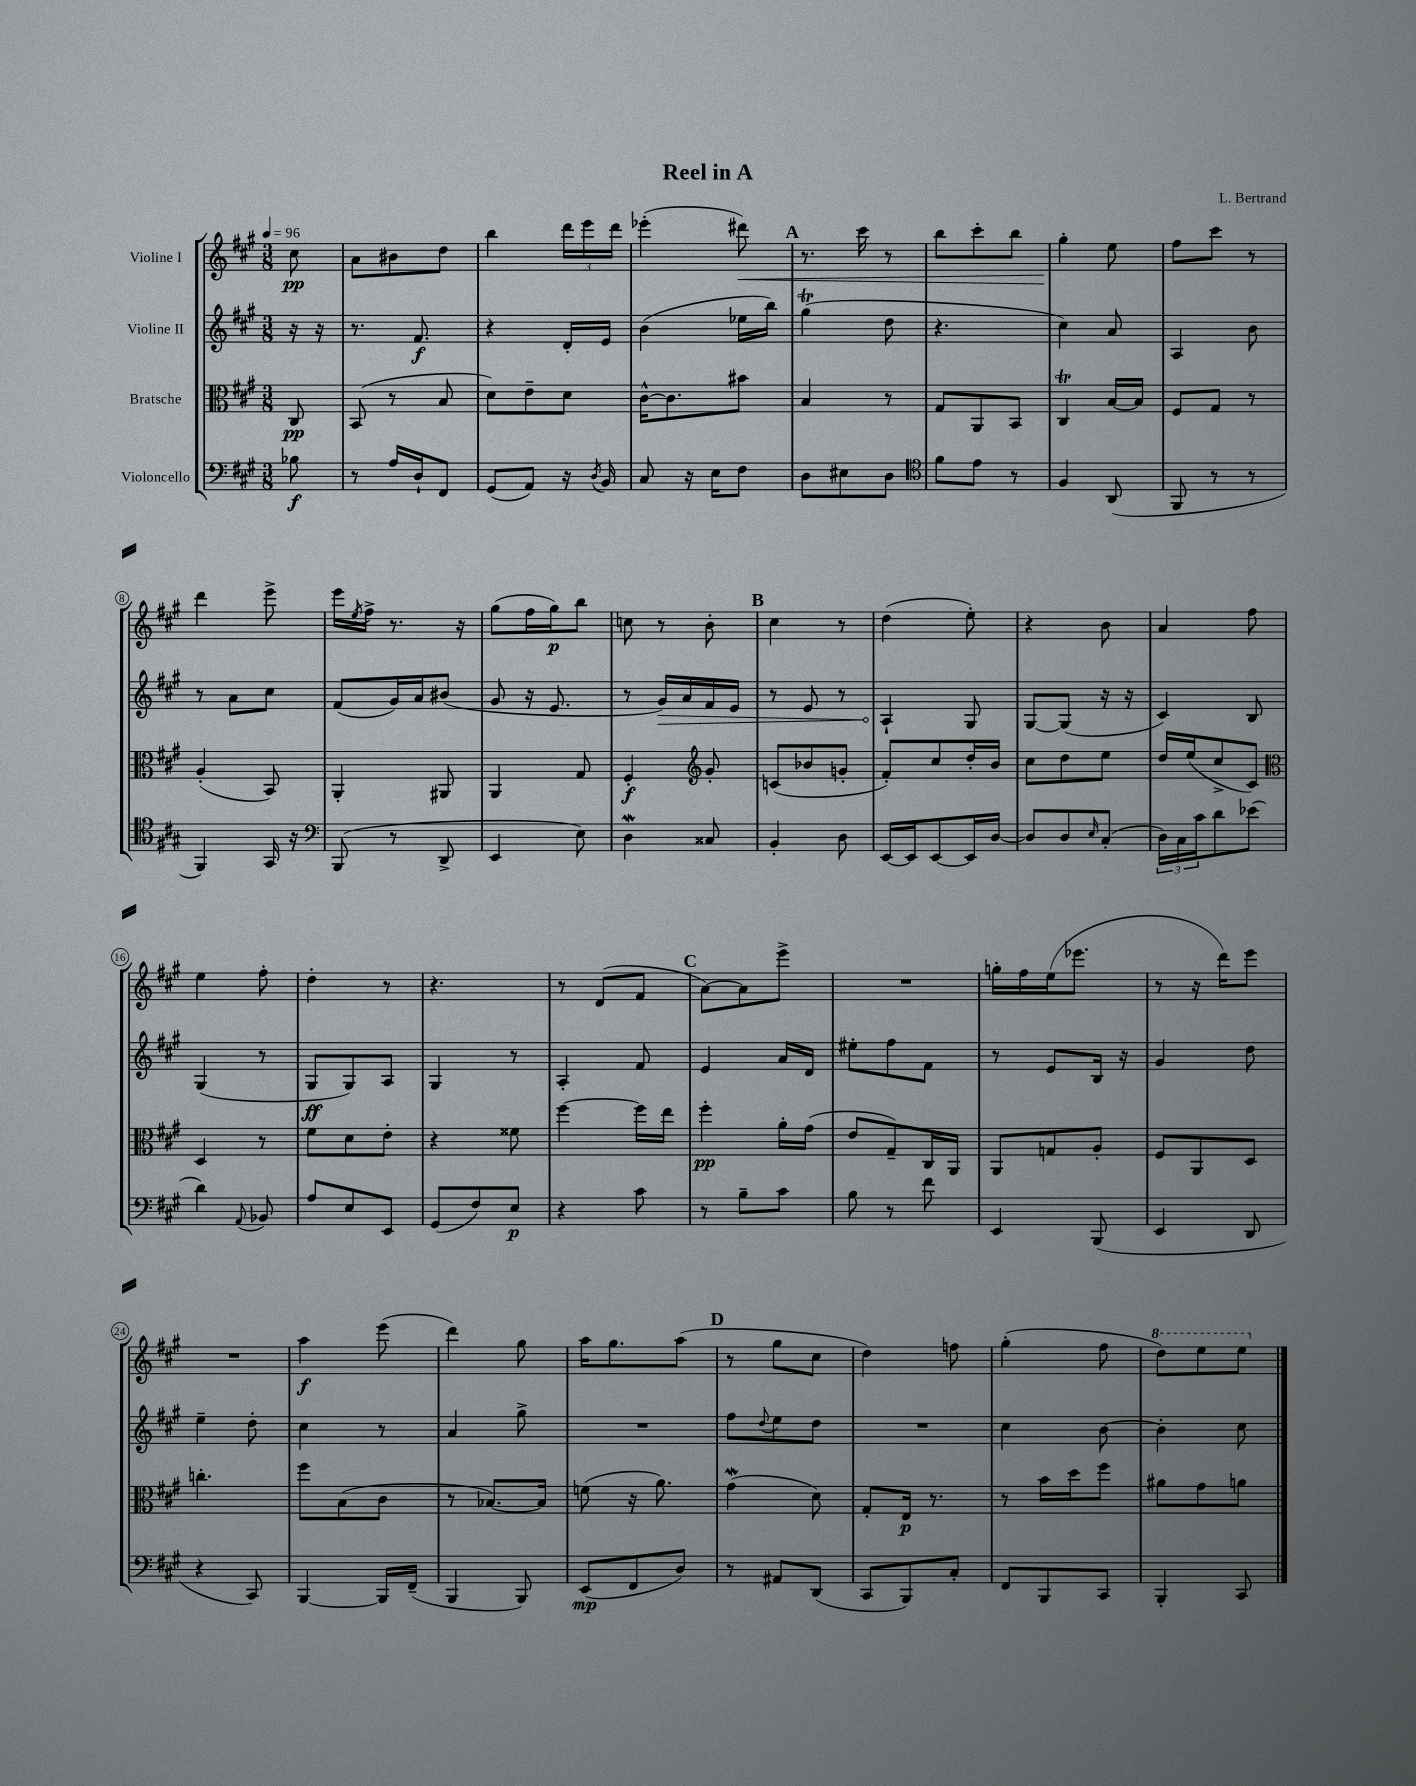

**kern	**kern	**kern	**kern
*staff4	*staff3	*staff2	*staff1
*clefF4	*clefC3	*clefG2	*clefG2
*k[f#c#g#]	*k[f#c#g#]	*k[f#c#g#]	*k[f#c#g#]
*M3/8	*M3/8	*M3/8	*M3/8
*MM96	*MM96	*MM96	*MM96
8B-	8C#	16r	8cc#
.	.	16r	.
=	=	=	=
8r	(8BB	8.r	8a
16A	8r	.	8b#
16D`	.	8.f#	.
8FF#	8B	.	8dd
=	=	=	=
(8GG#	8d)	4r	4bb
8AA)	8e~	.	.
16r	8d	16d'	24ddd
.	.	.	24eee
8qD	.	.	.
16BB	.	16e	.
.	.	.	24ddd
=	=	=	=
8C#	[16c#^^	(4b	(4eee-'
.	8.c#]	.	.
16r	.	.	.
16E	.	.	.
8F#	8b#	16ee-	8ddd#)
.	.	16bb)	.
=	=	=	=
8D	4B	(4gg#	8.r
8E#	.	.	.
.	.	.	16ccc#
8D	8r	8dd	8r
=	=	=	=
*clefC4	*	*	*
8f#	8G#	4.r	8bb
8e	8AA	.	8ccc#'
8r	8BB	.	8bb
=	=	=	=
4F#	4C#	4cc#)	4gg#'
(8AA	[16B	8a	8ee
.	16B]	.	.
=	=	=	=
8FF#	8F#	4A	8ff#
8r	8G#	.	8ccc#
8r	8r	8b	8r
=	=	=	=
4FF#)	(4A'	8r	4ddd
.	.	8a	.
16GG#	8BB)	8cc#	8eee^
16r	.	.	.
=	=	=	=
*clefF4	*	*	*
(8BBB	4AA'	(8f#	16eee
.	.	.	8qee
.	.	.	16ff#^
8r	.	16g#)	8.r
.	.	16a	.
8DD^	8AA#	(8b#	.
.	.	.	16r
=	=	=	=
4EE	4AA	8g#	(8gg#
.	.	16r	16ff#
.	.	8.e	16gg#)
8E)	8G#	.	8bb
=	=	=	=
4D	4F#'	8r	8cc
.	.	16g#)	8r
.	.	16a	.
*	*clefG2	*	*
8C##	8g#'	16f#	8b'
.	.	16e	.
=	=	=	=
4BB'	(8c	8r	4cc#
.	8b-	8e	.
8D	8g'	8r	8r
=	=	=	=
[16EE	8f#')	4A`	(4dd
16EE]	.	.	.
[8EE	8cc#	.	.
16EE]	16dd'	8G#	8ee')
[16D	16b	.	.
=	=	=	=
8D]	8cc#	[8G#	4r
8D	8dd	(8G#]	.
16qqE	.	.	.
(8C#'	8ee	16r	8b
.	.	16r	.
=	=	=	=
24D)	16dd	4c#)	4a
24C#	.	.	.
.	(16ee	.	.
24c#	.	.	.
8d	8cc#^	.	.
(8e-	8c#)	8B	8ff#
=	=	=	=
*	*clefC3	*	*
4d)	4D	(4G#	4ee
8qqAA	.	.	.
8BB-	8r	8r	8ff#'
=	=	=	=
8A	8f#	8G#	4dd'
8E	8d	8G#)	.
8EE	8e'	8A	8r
=	=	=	=
(8GG#	4r	4G#	4.r
8F#)	.	.	.
8E	8f##	8r	.
=	=	=	=
4r	[4ff#	4A'	8r
.	.	.	(8d
8c#	16ff#]	8f#	8f#
.	16ee	.	.
=	=	=	=
8r	4ff#'	4e	[8a)
8B~	.	.	8a]
8c#	16a'	16a	8eee^
.	(16g#	16d	.
=	=	=	=
8B	8e	8ee#'	4.r
8r	8G#~)	8ff#	.
8f#	16C#	8f#	.
.	16AA	.	.
=	=	=	=
4EE	8AA	8r	16gg'
.	.	.	16ff#
.	8G	8e	(16ee
.	.	.	8.eee-
(8BBB	8A'	16B	.
.	.	16r	.
=	=	=	=
4EE	8F#	4g#	8r
.	8AA	.	16r
.	.	.	16ddd)
8DD	8D	8dd	8eee
=	=	=	=
4r	4.cc'	4ee~	4.r
8CC#)	.	8dd'	.
=	=	=	=
[4BBB	8ff#	4cc#	4aa
.	(8B	.	.
16BBB]	8c#	8r	(8eee
(16FF#~	.	.	.
=	=	=	=
4BBB	8r	4a	4ddd)
.	[8.B-)	.	.
8BBB)	.	8gg#^	8gg#
.	16B-]	.	.
=	=	=	=
(8EE	(8f	4.r	16aa
.	.	.	8.gg#
8FF#	16r	.	.
.	8.a)	.	.
8D)	.	.	(8aa
=	=	=	=
8r	(4g#	8ff#	8r
.	.	8qqdd	.
8AA#	.	8ee	8gg#
(8DD	8d)	8dd	8cc#
=	=	=	=
8CC#	8G#'	4.r	4dd)
8BBB)	16E	.	.
.	8.r	.	.
8C#'	.	.	8ff
=	=	=	=
8FF#	8r	4cc#	(4gg#'
8BBB	16b	.	.
.	16dd	.	.
8CC#	8ff#	[8b	8ff#
=	=	=	=
4BBB'	8a#	4b']	8ddd)
.	8g#	.	8eee
8CC#	8a	8cc#	8eee
==	==	==	==
*-	*-	*-	*-
